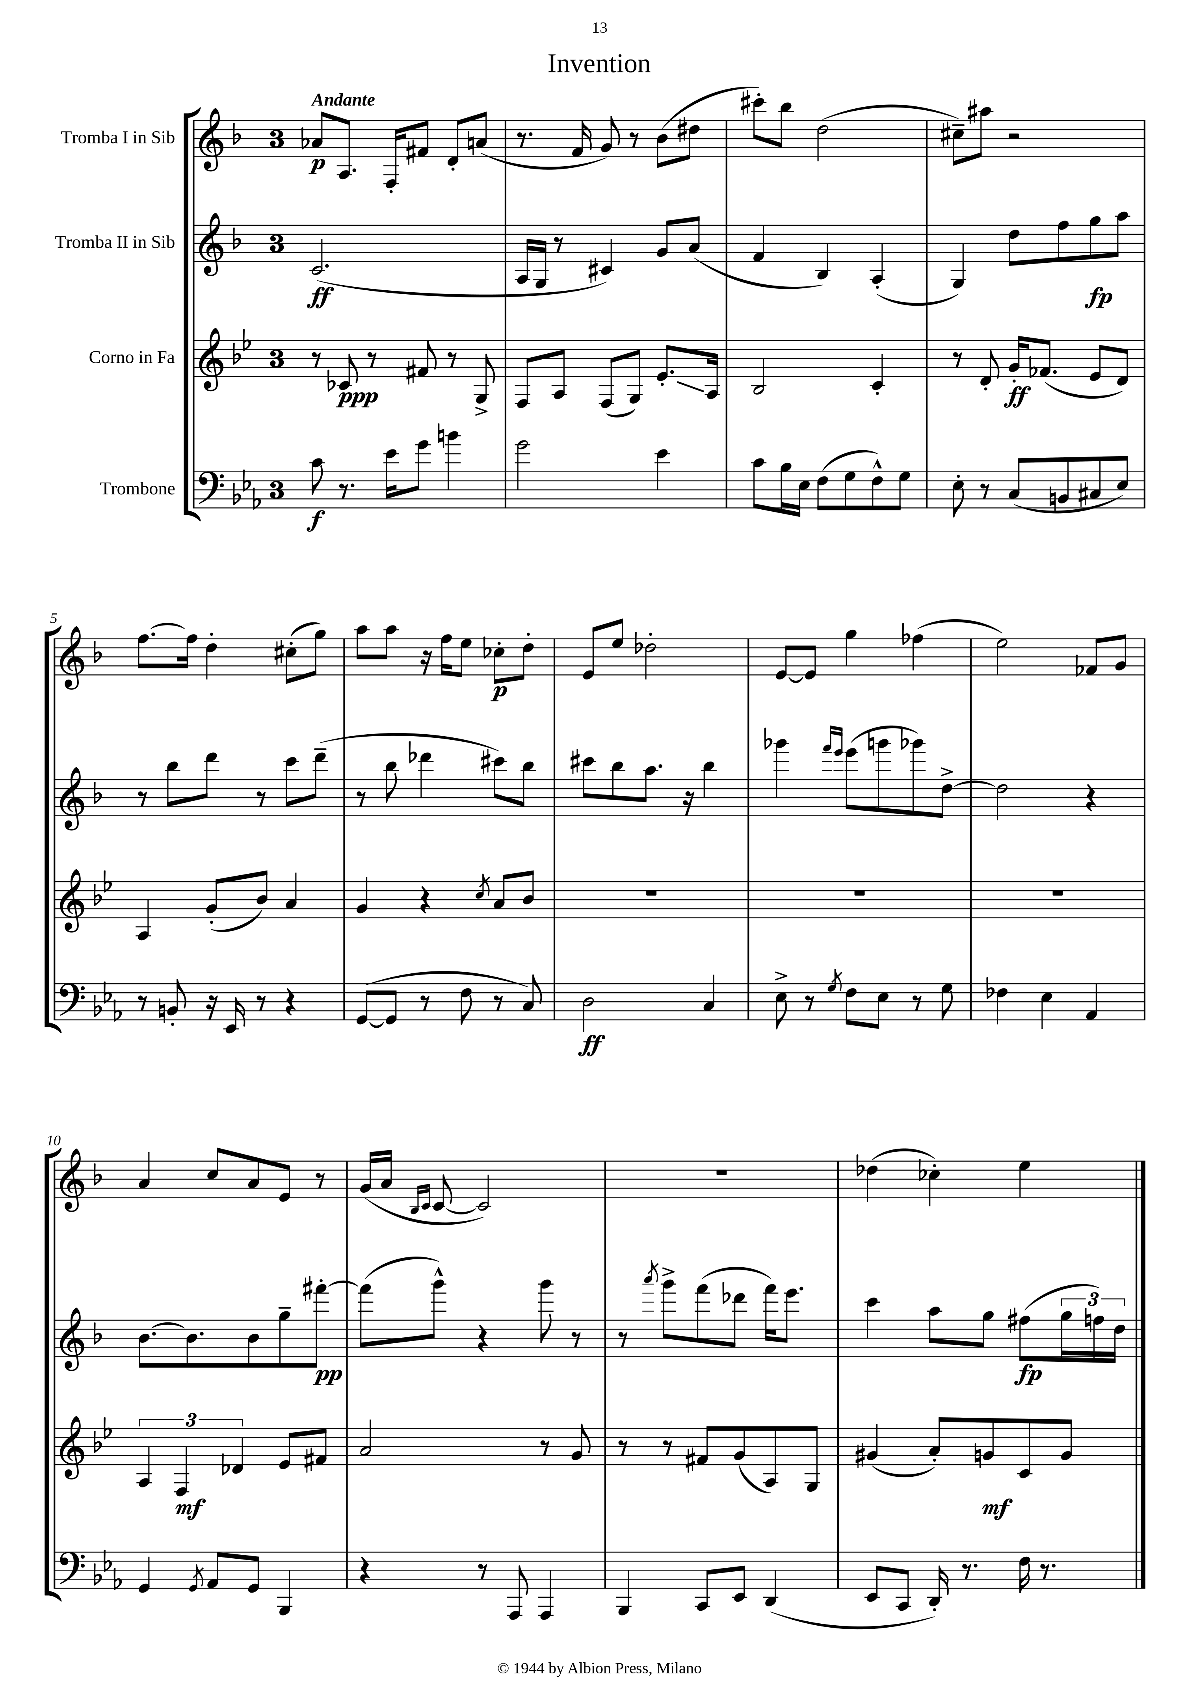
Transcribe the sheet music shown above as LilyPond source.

\header { title = "Invention" }
<<
\new StaffGroup <<
\new Staff = "s0" \with { instrumentName = "Tromba I in Sib" } {
    \clef treble \key f \major \once \override Staff.TimeSignature.style = #'single-digit \time 3/4 \tempo "Andante"
    aes'8\p a8. f16-. fis'8 d'8-. a'8( |
    r8. f'16 g'8) r8 bes'8( dis''8 |
    cis'''8-.) bes''8 d''2( |
    cis''8--) ais''8 r2 |
    f''8.~ f''16 d''4-. cis''8-.( g''8) |
    a''8 a''8 r16 f''16 e''8 ces''8-.\p d''8-. |
    e'8 e''8 des''2-. |
    e'8~ e'8 g''4 fes''4( |
    e''2) fes'8 g'8 |
    a'4 c''8 a'8 e'8 r8 |
    g'16( a'16 \grace { bes16 c'16 } c'8~ c'2) |
    R2. |
    des''4( ces''4-.) e''4 \bar "|." |
}
\new Staff = "s1" \with { instrumentName = "Tromba II in Sib" } {
    \clef treble \key f \major \once \override Staff.TimeSignature.style = #'single-digit \time 3/4
    c'2.\ff( |
    a16 g16 r8 cis'4) g'8 a'8( |
    f'4 bes4) a4-.( |
    g4) d''8 f''8 g''8\fp a''8 |
    r8 bes''8 d'''8 r8 c'''8 d'''8--( |
    r8 bes''8 des'''4 cis'''8) bes''8 |
    cis'''8 bes''8 a''8. r16 bes''4 |
    ges'''4 \grace { f'''16 e'''16 } e'''8( g'''8 ges'''8) d''8~-> |
    d''2 r4 |
    bes'8.~ bes'8. bes'8 g''8-- fis'''8~-.\pp |
    fis'''8( g'''8-^) r4 g'''8 r8 |
    r8 \acciaccatura { a'''8 } g'''8-> f'''8( des'''8 f'''16) e'''8. |
    c'''4 a''8 g''8 fis''8\fp( \tuplet 3/2 { g''16 f''16) d''16 } \bar "|." |
}
\new Staff = "s2" \with { instrumentName = "Corno in Fa" } {
    \clef treble \key bes \major \once \override Staff.TimeSignature.style = #'single-digit \time 3/4
    r8 ces'8\ppp r8 fis'8 r8 g8-> |
    f8 a8 f8( g8) ees'8.-.\glissando a16 |
    bes2 c'4-. |
    r8 d'8-. g'16-.\ff fes'8.( ees'8 d'8) |
    a4 g'8-.( bes'8) a'4 |
    g'4 r4 \acciaccatura { c''8 } a'8 bes'8 |
    R2. |
    R2. |
    R2. |
    \tuplet 3/2 { a4 f4\mf des'4 } ees'8 fis'8 |
    a'2 r8 g'8 |
    r8 r8 fis'8 g'8( a8) g8 |
    gis'4( a'8-.) g'8\mf c'8 g'8 \bar "|." |
}
\new Staff = "s3" \with { instrumentName = "Trombone" } {
    \clef bass \key ees \major \once \override Staff.TimeSignature.style = #'single-digit \time 3/4
    c'8\f r8. ees'16 g'8 b'4 |
    g'2 ees'4 |
    c'8 bes16 ees16 f8( g8 f8-^) g8 |
    ees8-. r8 c8( b,8 cis8 ees8) |
    r8 b,8-. r16 ees,16 r8 r4 |
    g,8~( g,8 r8 f8 r8 c8) |
    d2\ff c4 |
    ees8-> r8 \acciaccatura { g8 } f8 ees8 r8 g8 |
    fes4 ees4 aes,4 |
    g,4 \acciaccatura { g,8 } aes,8 g,8 bes,,4 |
    r4 r8 aes,,8 aes,,4 |
    bes,,4 c,8 ees,8 d,4( |
    ees,8 c,8 d,16-.) r8. f16 r8. \bar "|." |
}
>>
>>
